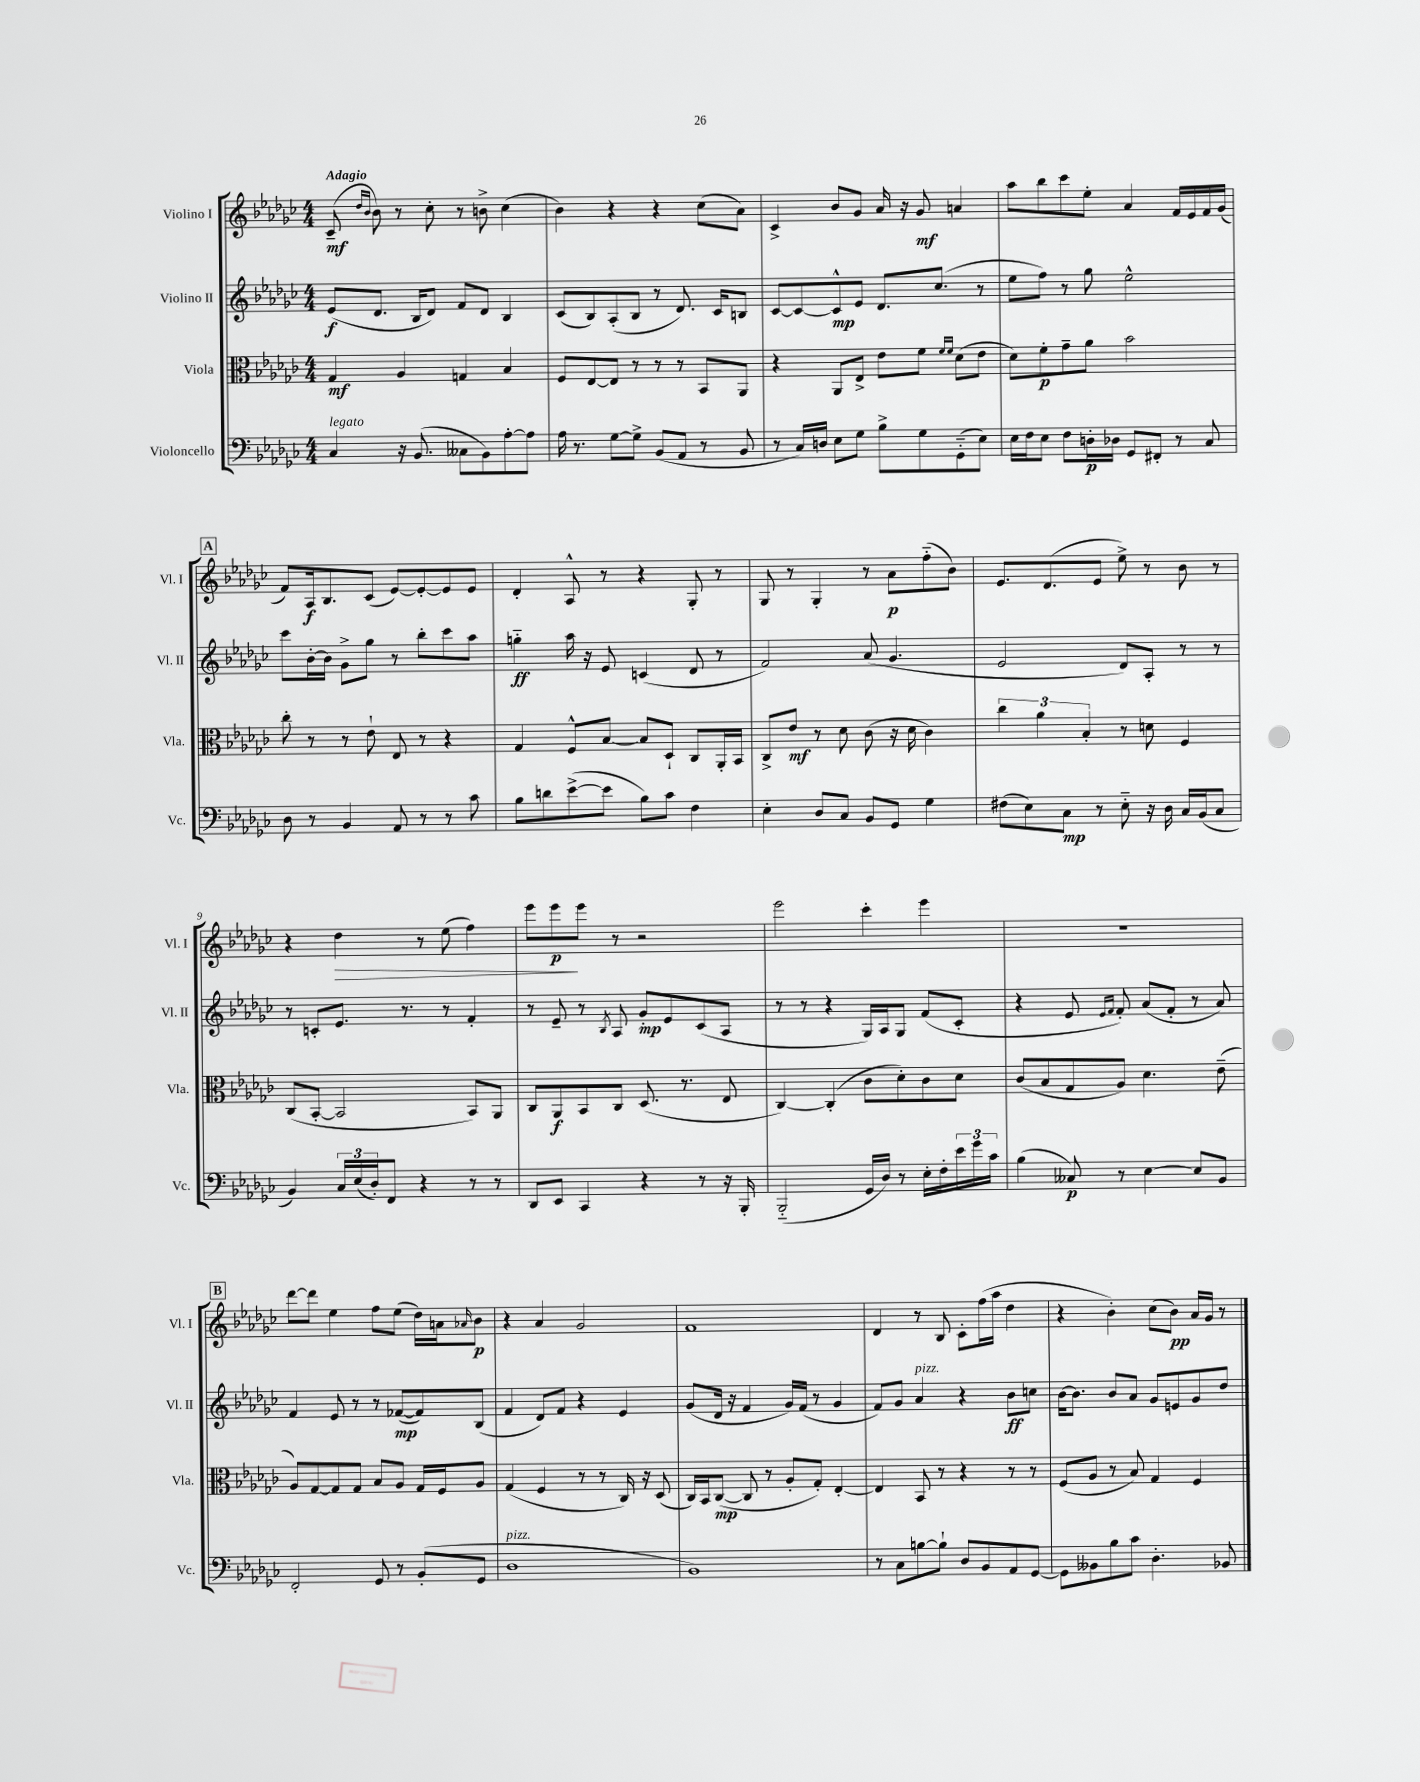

**kern	**dynam	**kern	**dynam	**kern	**dynam	**kern	**dynam
*part4	*part4	*part3	*part3	*part2	*part2	*part1	*part1
*staff4	*staff4	*staff3	*staff3	*staff2	*staff2	*staff1	*staff1
*I"Violoncello	*	*I"Viola	*	*I"Violino II	*	*I"Violino I	*
*I'Vc.	*	*I'Vla.	*	*I'Vl. II	*	*I'Vl. I	*
*clefF4	*	*clefC3	*	*clefG2	*	*clefG2	*
*k[b-e-a-d-g-c-]	*	*k[b-e-a-d-g-c-]	*	*k[b-e-a-d-g-c-]	*	*k[b-e-a-d-g-c-]	*
*M4/4	*	*M4/4	*	*M4/4	*	*M4/4	*
=1	=1	=1	=1	=1	=1	=1	=1
!	!	!	!	!	!	!LO:TX:a:B:t=Adagio	!
!LO:TX:a:i:t=legato	!	!	!	!	!	!	!
4C-/	.	4G-/	mf	(8e-/L	f	(8c-~/	mf
.	.	.	.	.	.	16qqdd-/LL	.
.	.	.	.	.	.	16qqb-/JJ	.
.	.	.	.	8.d-/J	.	8b-\)	.
16r	.	4A-/	.	.	.	8r	.
(8.BB-/	.	.	.	16B-/KL	.	.	.
.	.	.	.	8d-/J)	.	8cc-'\	.
8C--X\L	.	4Gn/	.	8f/L	.	8r	.
8BB-\)	.	.	.	8d-/J	.	8bn^\	.
[8A-'\	.	4B-/	.	4B-/	.	(4cc-\	.
8A-\J]	.	.	.	.	.	.	.
=2	=2	=2	=2	=2	=2	=2	=2
16A-\	.	8F/L	.	(8c-/L	.	4b-\)	.
8.r	.	.	.	.	.	.	.
.	.	[8E-/	.	8B-/)	.	.	.
[8G-\L	.	8E-/J]	.	(8A-'/	.	4r	.
8G-^\J]	.	8r	.	8B-/J	.	.	.
(8BB-/L	.	8r	.	8r	.	4r	.
8AA-/J	.	8r	.	8.d-/)	.	.	.
8r	.	8BB-/L	.	.	.	(8cc-\L	.
.	.	.	.	16c-/KL	.	.	.
8BB-/	.	8AA-/J	.	8Bn/J	.	8a-\J)	.
=3	=3	=3	=3	=3	=3	=3	=3
8r	.	4r	.	[8c-/L	.	4c-^/	.
16C-/LL)	.	.	.	8c-/_	.	.	.
16Dn/JJ	.	.	.	.	.	.	.
8E-\L	.	8AA-/L	.	8c-^^/]	mp	8b-/L	.
8G-\J	.	8E-^/J	.	8e-/J	.	8g-/J	.
8B-^\L	.	8e-\L	.	8.d-/L	.	16a-/	.
.	.	.	.	.	.	16r	.
8G-\	.	8f\J	.	.	.	8g-/	mf
.	.	.	.	(8.cc-/J	.	.	.
.	.	16qqf/LL	.	.	.	.	.
.	.	16qqf/JJ	.	.	.	.	.
(8GG-\	.	(8d-\L	.	.	.	4an/	.
8E-\J)	.	8e-\J	.	8r	.	.	.
=4	=4	=4	=4	=4	=4	=4	=4
16E-\LL	.	8d-\L)	.	8ee-\L	.	8aa-\L	.
16F\J	.	.	.	.	.	.	.
8E-\J	.	8f'\	p	8ff\J)	.	8bb-\	.
8F\L	.	8g-~\	.	8r	.	8ccc-\	.
16Dn'\L	p	8a-\J	.	8gg-\	.	8ee-'\J	.
16D-X\JJ	.	.	.	.	.	.	.
8GG-/L	.	2b-\	.	2ee-^^\	.	4a-/	.
8FF#X'/J	.	.	.	.	.	.	.
8r	.	.	.	.	.	16f/LL	.
.	.	.	.	.	.	16e-/	.
8C-/	.	.	.	.	.	16f/	.
.	.	.	.	.	.	(16g-/JJ	.
!!LO:LB:g=z
!!LO:REH:place=s1:t=A
=5	=5	=5	=5	=5	=5	=5	=5
8D-\	.	8cc-'\	.	8ccc-\L	.	8f/L)	.
8r	.	8r	.	[16b-'\L	.	16A-/k	f
.	.	.	.	16b-\JJ]	.	8.B-/	.
4BB-/	.	8r	.	8g-^\L	.	.	.
.	.	8e-`\	.	8gg-\J	.	(8c-/J	.
8AA-/	.	8E-/	.	8r	.	[8e-/L)	.
8r	.	8r	.	8bb-'\L	.	8e-'/_	.
8r	.	4r	.	8ccc-\	.	8e-/]	.
8c-\	.	.	.	8aa-\J	.	8e-/J	.
=6	=6	=6	=6	=6	=6	=6	=6
8B-\L	.	4G-/	.	4ggn\	ff	4d-'/	.
8dn\	.	.	.	.	.	.	.
([8e-^\	.	8F^^/L	.	16aa-\	.	8A-^^/	.
.	.	.	.	16r	.	.	.
8e-\J]	.	[8B-/J	.	8e-/	.	8r	.
8B-\L)	.	8B-/L]	.	(4cn/	.	4r	.
8c-\J	.	8D-`/J	.	.	.	.	.
4F\	.	8C-/L	.	8d-/	.	8G-'/	.
.	.	16AA-'/L	.	8r	.	8r	.
.	.	16BB-/JJ	.	.	.	.	.
=7	=7	=7	=7	=7	=7	=7	=7
4E-'\	.	8C-^/L	.	2f/)	.	8G-/	.
.	.	8e-/J	mf	.	.	8r	.
8D-/L	.	8r	.	.	.	4G-'/	.
8C-/J	.	8d-\	.	.	.	.	.
8BB-/L	.	(8c-\	.	(8a-/	.	8r	.
8GG-/J	.	16r	.	4.g-/	.	8a-\L	p
.	.	16d-\	.	.	.	.	.
4G-\	.	4c-\)	.	.	.	(8ff\	.
.	.	.	.	.	.	8b-\J)	.
=8	=8	=8	=8	=8	=8	=8	=8
(8F#X\L	.	6cc-\	.	2e-/	.	8.e-/L	.
8E-\)	.	.	.	.	.	.	.
.	.	6a-\	.	.	.	.	.
.	.	.	.	.	.	(8.d-/	.
8C-\J	mp	.	.	.	.	.	.
.	.	6B-'/	.	.	.	.	.
8r	.	.	.	.	.	8e-/J	.
8E-\	.	8r	.	8d-/L)	.	8ee-^\)	.
16r	.	8dn\	.	8A-'/J	.	8r	.
16D-\	.	.	.	.	.	.	.
16C-/LL	.	4F/	.	8r	.	8b-\	.
(16BB-/J	.	.	.	.	.	.	.
8C-/J	.	.	.	8r	.	8r	.
!!LO:LB:g=z
=9	=9	=9	=9	=9	=9	=9	=9
4BB-/)	.	(8C-/L	.	8r	.	4r	.
.	.	[8BB-'/J	.	8cn'/L	.	.	.
!	!	!	!	!	!	!	!LO:HP:b
24C-/LL	.	2BB-/]	.	8.e-/J	.	4dd-\	>
(24E-/	.	.	.	.	.	.	.
24D-'/J)	.	.	.	.	.	.	.
8FF/J	.	.	.	.	.	.	.
.	.	.	.	8.r	.	.	.
4r	.	.	.	.	.	8r	.
.	.	.	.	8r	.	(8ee-\	.
8r	.	8BB-/L)	.	4f'/	.	4ff\)	.
8r	.	8AA-/J	.	.	.	.	.
=10	=10	=10	=10	=10	=10	=10	=10
8DD-/L	.	8C-/L	.	8r	.	8eee-\L	.
8EE-/J	.	8AA-/	f	8e-~/	.	8eee-\	p
4CC-/	.	8BB-/	.	8r	.	8eee-\J	]
.	.	.	.	8qB-/	.	.	.
.	.	8C-/J	.	8A-/	.	8r	.
4r	.	(8.D-/	.	8g-'/L	mp	2r	.
.	.	.	.	8e-/	.	.	.
.	.	8.r	.	.	.	.	.
8r	.	.	.	(8c-/	.	.	.
16r	.	8E-/	.	8A-/J	.	.	.
16BBB-'/	.	.	.	.	.	.	.
=11	=11	=11	=11	=11	=11	=11	=11
(2BBB-/	.	[4C-/)	.	8r	.	2eee-\	.
.	.	.	.	8r	.	.	.
.	.	(4C-'/]	.	4r	.	.	.
16GG-/LL	.	8c-\L	.	16G-/LL)	.	4ccc-'\	.
16D-/JJ)	.	.	.	16A-/J	.	.	.
8r	.	8d-'\)	.	8G-/J	.	.	.
16E-'\LL	.	8c-\	.	(8f/L	.	4eee-\	.
16F'\	.	.	.	.	.	.	.
24e-\	.	8d-\J	.	8c-'/J	.	.	.
24g-\	.	.	.	.	.	.	.
24c-\JJ	.	.	.	.	.	.	.
=12	=12	=12	=12	=12	=12	=12	=12
(4B-\	.	(8c-/L	.	4r	.	1r	.
.	.	8B-/	.	.	.	.	.
8C--X/)	p	8G-/	.	8e-/	.	.	.
.	.	.	.	16qqe-/LL	.	.	.
.	.	.	.	16qqf/JJ	.	.	.
8r	.	8A-/J)	.	8f'/)	.	.	.
[4E-\	.	4.d-\	.	(8a-/L	.	.	.
.	.	.	.	8f'/J	.	.	.
8E-/L]	.	.	.	8r	.	.	.
8BB-/J	.	(8e-~\	.	8a-/)	.	.	.
!!LO:LB:g=z
!!LO:REH:place=s1:t=B
=13	=13	=13	=13	=13	=13	=13	=13
2FF'/	.	8A-/L)	.	4f/	.	[8ddd-\L	.
.	.	[8G-/	.	.	.	8ddd-\J]	.
.	.	8G-/]	.	8e-/	.	4ee-\	.
.	.	8G-/J	.	8r	.	.	.
8GG-/	.	8B-/L	.	8r	.	8ff\L	.
8r	.	8A-/J	.	([8f-X/L	mp	(8ee-\J	.
(8BB-'/L	.	16G-/LL	.	8f-/])	.	16dd-\LL)	.
.	.	16F/J	.	.	.	16an\J	.
.	.	.	.	.	.	16qqa-X/	.
8GG-/J	.	8A-/J	.	(8B-/J	.	8b-\J	p
=14	=14	=14	=14	=14	=14	=14	=14
!LO:TX:a:i:t=pizz.	!	!	!	!	!	!	!
1D-	.	(4G-/	.	4f/	.	4r	.
.	.	4F/	.	8d-/L)	.	4a-/	.
.	.	.	.	8f/J	.	.	.
.	.	8r	.	4r	.	2g-/	.
.	.	8r	.	.	.	.	.
.	.	16C-/)	.	4e-/	.	.	.
.	.	16r	.	.	.	.	.
.	.	(8D-/	.	.	.	.	.
=15	=15	=15	=15	=15	=15	=15	=15
1BB-)	.	16C-/LL)	.	(8g-/L	.	1f	.
.	.	16BB-/J	.	.	.	.	.
.	.	([8C-/J	mp	16d-/Jk	.	.	.
.	.	.	.	16r	.	.	.
.	.	8C-/]	.	4f/	.	.	.
.	.	8r	.	.	.	.	.
.	.	8A-'/L	.	16g-/LL)	.	.	.
.	.	.	.	(16f/JJ	.	.	.
.	.	8G-'/J)	.	8r	.	.	.
.	.	[4E-'/	.	4g-/	.	.	.
=16	=16	=16	=16	=16	=16	=16	=16
8r	.	4E-/]	.	8f/L)	.	4d-/	.
8C-\L	.	.	.	8g-/J	.	.	.
!	!	!	!	!LO:TX:a:i:t=pizz.	!	!	!
[8Bn\	.	8BB-/	.	4a-/	.	8r	.
8B`\J]	.	8r	.	.	.	8B-/	.
8D-/L	.	4r	.	4r	.	8c-'\L	.
8BB-/	.	.	.	.	.	(16ff\L	.
.	.	.	.	.	.	16aa-\JJ	.
8AA-/	.	8r	.	8b-\L	ff	4dd-\	.
[8GG-/J	.	8r	.	8ccn\J	.	.	.
=17	=17	=17	=17	=17	=17	=17	=17
8GG-\L]	.	(8F/L	.	[16b-\KL	.	4r	.
.	.	.	.	8.b-\J]	.	.	.
8BB--X\	.	8A-/J	.	.	.	.	.
8B-\	.	8r	.	8b-/L	.	4b-'\)	.
8c-\J	.	8B-/)	.	8a-/J	.	.	.
4.D-'\	.	4G-/	.	8g-/L	.	(8cc-\L	.
.	.	.	.	8en/	.	8b-\J)	pp
.	.	4F/	.	8g-/	.	16a-/LL	.
.	.	.	.	.	.	16g-/JJ	.
8BB-X/	.	.	.	8dd-/J	.	8r	.
==	==	==	==	==	==	==	==
*-	*-	*-	*-	*-	*-	*-	*-
